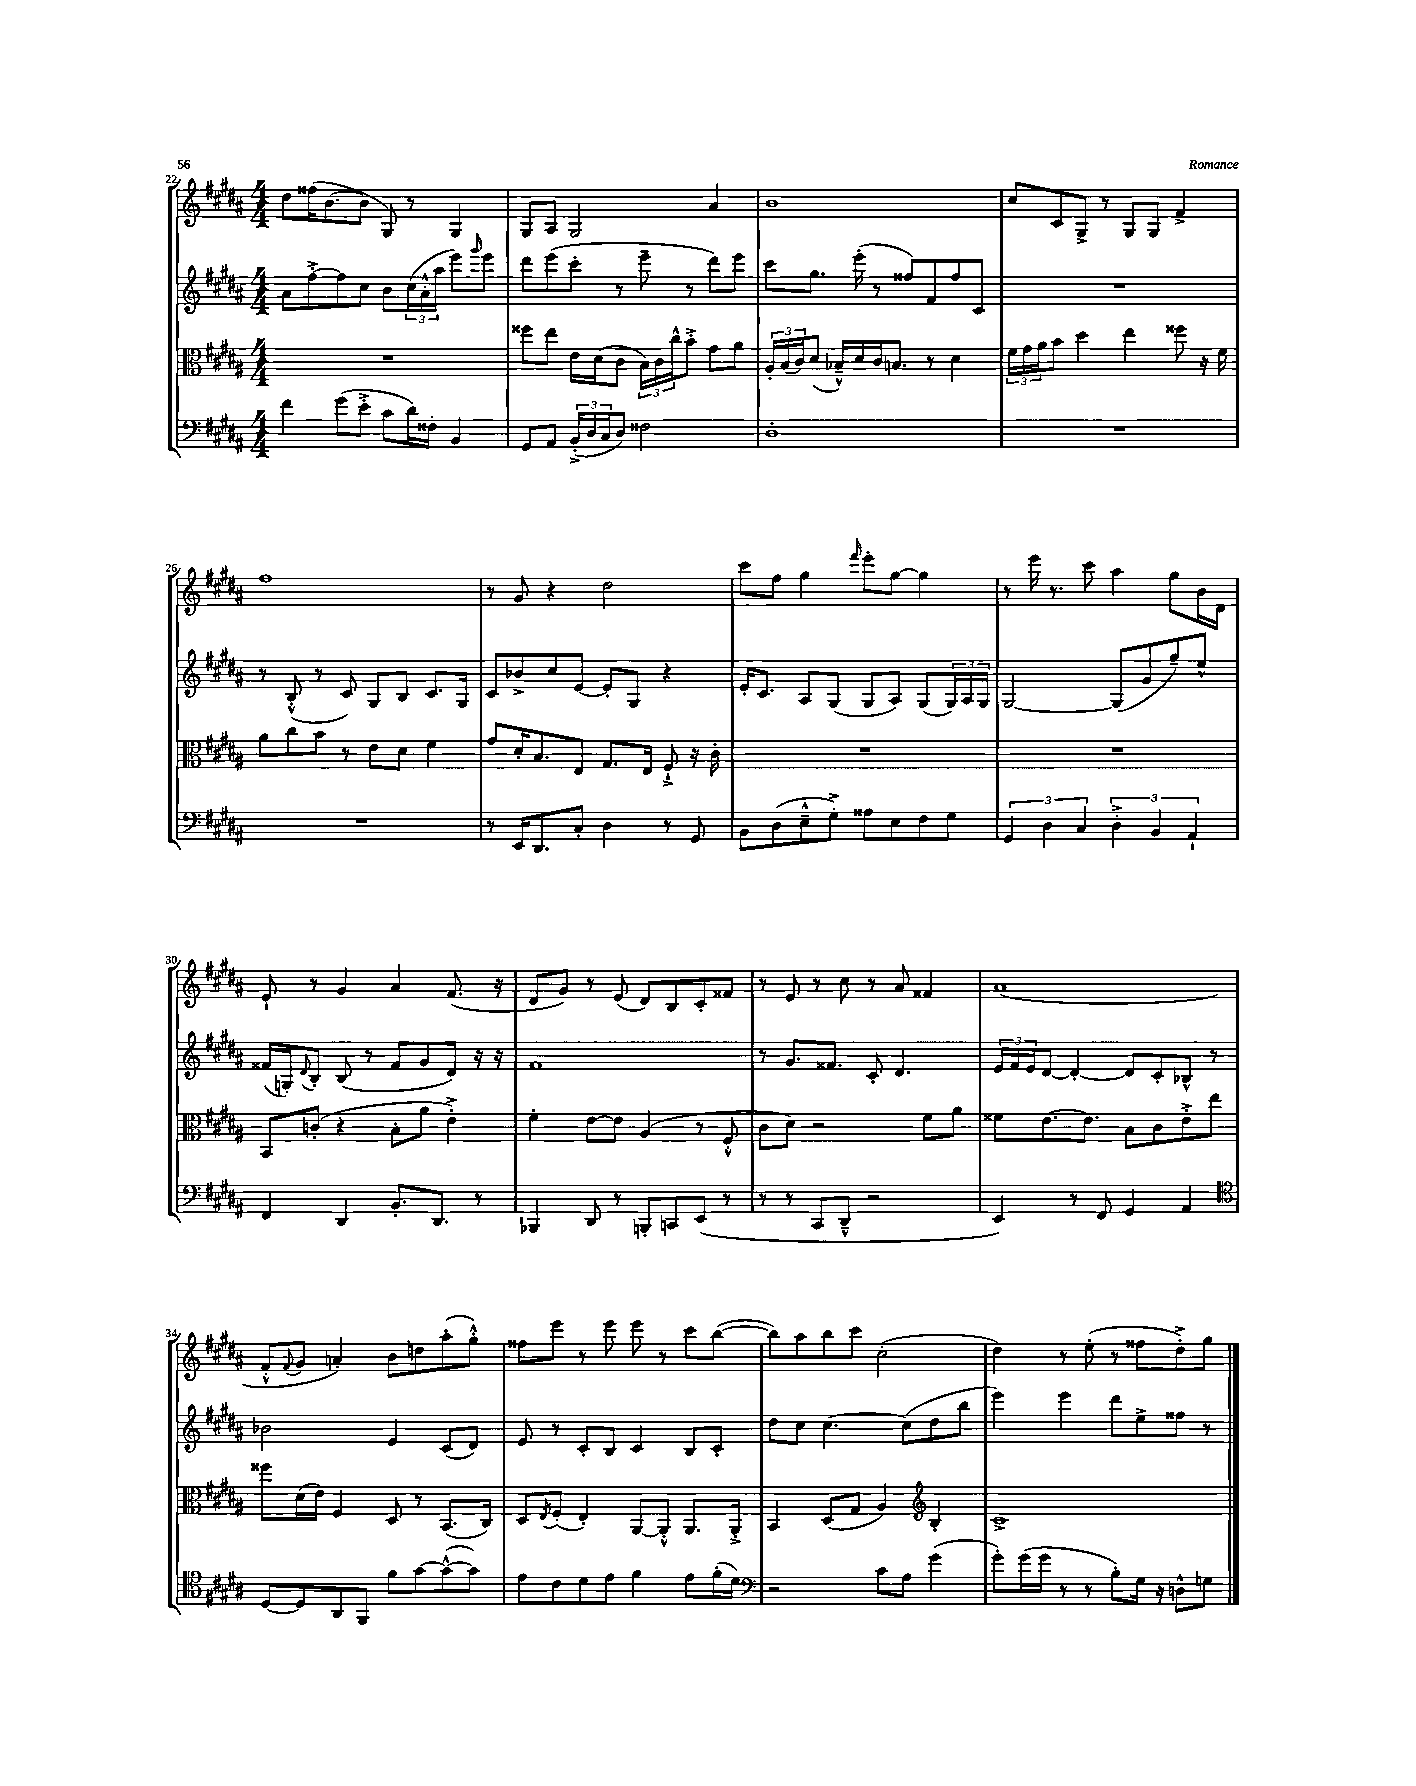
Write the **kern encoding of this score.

**kern	**kern	**kern	**kern
*staff4	*staff3	*staff2	*staff1
*clefF4	*clefC3	*clefG2	*clefG2
*k[f#c#g#d#a#]	*k[f#c#g#d#a#]	*k[f#c#g#d#a#]	*k[f#c#g#d#a#]
*M4/4	*M4/4	*M4/4	*M4/4
4f#	1r	8a#	8dd#
.	.	[8ff#'^	(16ff##
.	.	.	[8.b
(8g#	.	8ff#]	.
8e'^	.	8cc#	8b]
8c#	.	8b	8G#)
16d#)	.	(24cc#	8r
.	.	24a#'^^	.
16F##'	.	.	.
.	.	24aa#	.
4BB	.	8eee)	4G#
.	.	16qqggg#	.
.	.	8eee	.
=	=	=	=
8GG#	8ff##	8ddd#	8G#
8AA#	8ee	(8eee	8A#
(24BB'^	16e	8ccc#'	2G#
24D#	.	.	.
.	(16d#	.	.
24C#	.	.	.
8D#)	8c#	8r	.
2F##	24B)	8eee~	.
.	24c#	.	.
.	24cc#^^	.	.
.	8b'^	8r	.
.	8g#	8ddd#)	4a#
.	8a#	8eee	.
=	=	=	=
1D#'	24A#'	8ccc#	1b
.	(24B	.	.
.	24c#)	.	.
.	(8d#	8.gg#	.
.	16B-~^^)	.	.
.	16d#	(16eee'	.
.	16c#	8r	.
.	8.B	.	.
.	.	8ff##)	.
.	8r	8f#	.
.	4d#	8ff##	.
.	.	8c#	.
=	=	=	=
1r	24f#	1r	8cc#
.	24g#	.	.
.	24a#	.	.
.	8b	.	8c#
.	4dd#	.	8G#^
.	.	.	8r
.	4ee	.	8G#
.	.	.	8G#
.	8ff##	.	4f#^
.	16r	.	.
.	16f#	.	.
=	=	=	=
1r	8a#	8r	1ff#
.	8cc#	(8B'^^	.
.	8b	8r	.
.	8r	8c#)	.
.	8e	8G#	.
.	8d#	8B	.
.	4f#	8.c#	.
.	.	16G#	.
=	=	=	=
8r	8g#	8c#	8r
16EE	16d#'	8b-^	8g#
8.DD#	8.B	.	.
.	.	8cc#	4r
8C#'	8E	[8e	.
4D#	8.G#	8e']	2dd#
.	.	8G#	.
.	16E	.	.
8r	8F#`^	4r	.
8GG#	16r	.	.
.	16c#'	.	.
=	=	=	=
8BB	1r	16e'	8ccc#
.	.	8.c#	.
(8D#	.	.	8ff#
8E~^^	.	8A#	4gg#
8G#'^)	.	(8G#	.
.	.	.	16qqfff#
8A##	.	8G#	8eee'
8E	.	8A#)	[8gg#
8F#	.	(8G#	4gg#]
8G#	.	24G#)	.
.	.	24A#	.
.	.	24G#	.
=	=	=	=
6GG#	1r	[2G#	8r
.	.	.	16eee
6D#	.	.	.
.	.	.	8.r
6C#	.	.	.
.	.	.	8ccc#
6D#'^	.	(8G#]	4aa#
.	.	8g#	.
6BB	.	.	.
.	.	8gg#~)	8gg#
6AA#`	.	.	.
.	.	8ee^^	16b
.	.	.	16d#
=	=	=	=
4FF#	8BB	(16f##	8e`
.	.	16G')	.
.	.	8qqd#	.
.	(8c'	8B'	8r
4DD#	4r	(8B	4g#
.	.	8r	.
8.BB'	8B'	8f##	4a#
.	8a#	8g#	.
8.DD#	.	.	.
.	4e'^)	8d#)	(8.f#
8r	.	16r	.
.	.	16r	16r
=	=	=	=
4BBB-	4f#'	1f#	8d#
.	.	.	8g#)
8DD#	[8e	.	8r
8r	8e]	.	(8e
8BBB'	(4A#	.	8d#)
8CC	.	.	8B
(8EE	8r	.	8c#'
8r	8F#'^^	.	8f##
=	=	=	=
8r	8c#	8r	8r
8r	8d#)	8.g#	8e
8CC#	2r	.	8r
.	.	8.f##	.
8DD#~^^	.	.	8cc#
2r	.	8c#'	8r
.	.	4.d#	8a#
.	8f#	.	4f##
.	8a#	.	.
=	=	=	=
4EE)	8f##	24e	(1a#
.	.	24f#	.
.	.	24e	.
.	[8.e	[8d#	.
8r	.	4d#'_	.
.	8.e]	.	.
8FF#	.	.	.
4GG#	8B	8d#]	.
.	8c#	8c#'	.
4AA#	8e'^	8B-^^	.
.	8ee	8r	.
=	=	=	=
*clefC4	*	*	*
[8D#	8ff##	2b-	8f#'^^
.	.	.	8qqf#
8D#]	(16d#	.	8g#
.	16e)	.	.
8AA#	4F#	.	4a')
8FF#	.	.	.
8f#	8D#	4e	8b
[8g#	8r	.	8dd
(8g#^^_	(8.BB	(8c#	(8aa#'
8g#])	.	8d#)	8gg#'^^)
.	16C#)	.	.
=	=	=	=
8e	8D#	8e	8ff##
.	8qE	.	.
8c#	(8F#'	8r	8eee
8d#	4E')	8c#'	8r
8e	.	8B	8eee
4f#	[8AA#	4c#	8eee
.	8AA#'^^]	.	8r
8e	8.AA#	8B	8ccc#
(16f#'	.	8c#'	([8bb
16d#)	16AA#'^	.	.
=	=	=	=
*clefF4	*	*	*
2r	4BB	8dd#	8bb])
.	.	8cc#	8aa#
.	(8D#	[4.cc#	8bb
.	8G#	.	8ccc#
8c#	4A#)	.	(2cc#'
8A#	.	(8cc#]	.
*	*clefG2	*	*
(4g#	4B'	8dd#	.
.	.	8bb	.
=	=	=	=
8g#')	1c#^	4eee)	4dd#)
(16g#	.	.	.
16g#	.	.	.
8r	.	4eee	8r
8r	.	.	(8ee'
8B')	.	8ddd#	8r
16G#	.	8ee^	8ff##
16r	.	.	.
8D^^	.	8ff##	8dd#'^)
8G	.	8r	8gg#
==	==	==	==
*-	*-	*-	*-
